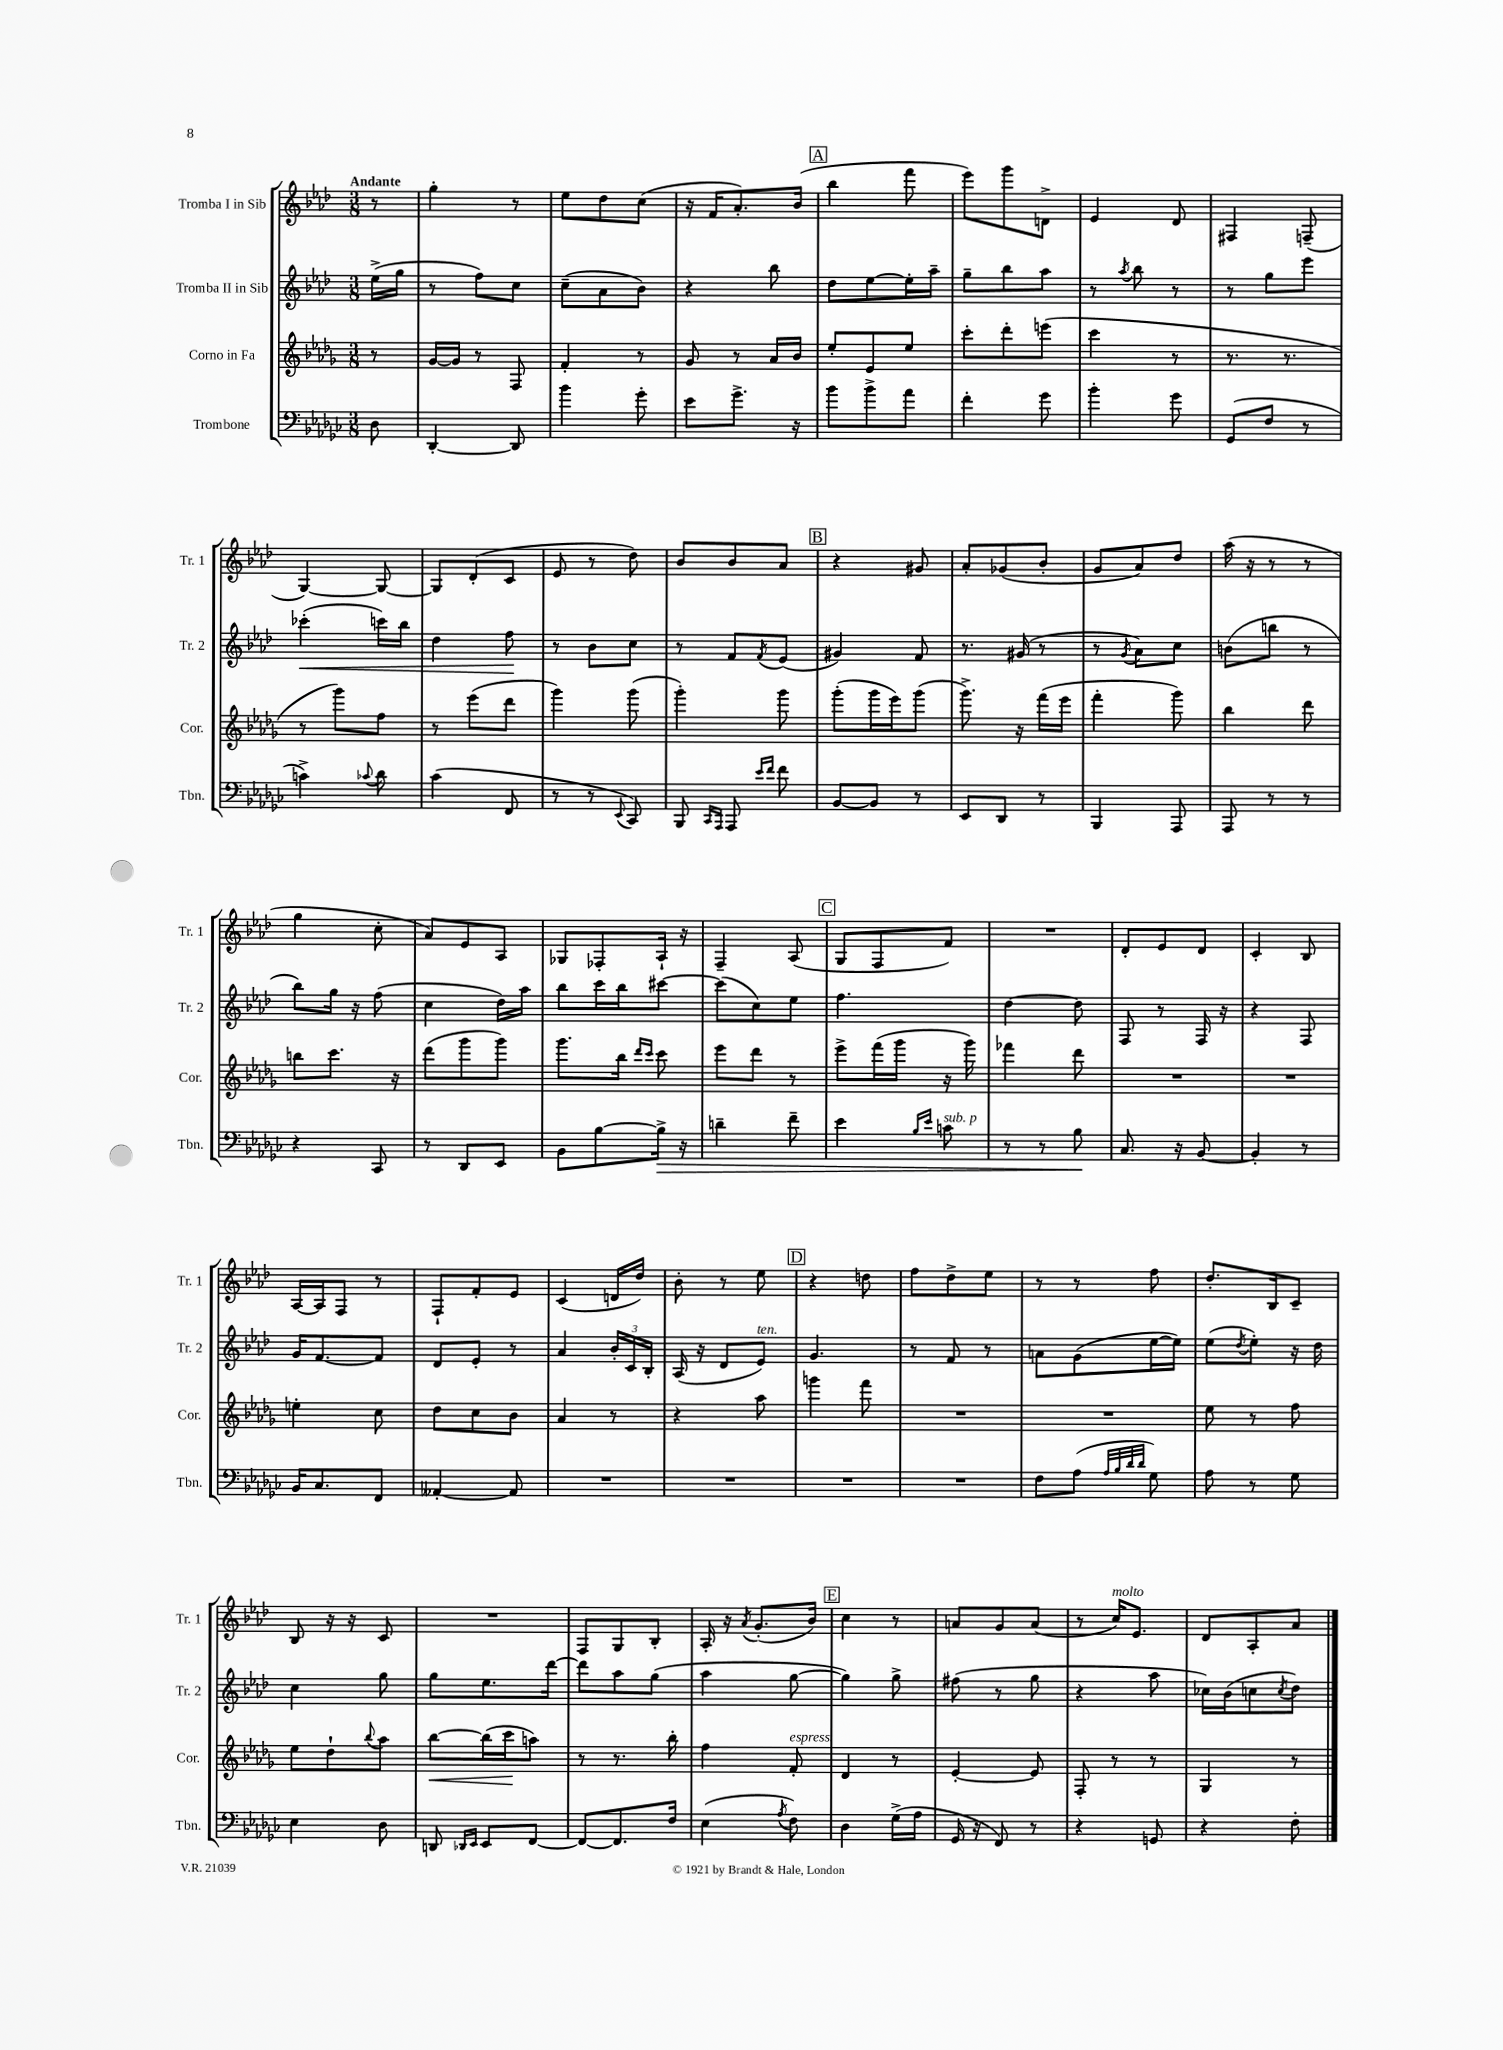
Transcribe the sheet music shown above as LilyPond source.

<<
\new StaffGroup <<
\new Staff = "s0" \with { instrumentName = "Tromba I in Sib" shortInstrumentName = "Tr. 1" } {
    \clef treble \key aes \major \numericTimeSignature \time 3/8 \partial 8 \tempo "Andante"
    r8 |
    g''4-. r8 |
    ees''8 des''8 c''8( |
    r16 f'16 aes'8.-.) bes'16( |
    \mark \markup { \box "A" } bes''4 f'''8 |
    ees'''8) g'''8 d'8-> |
    ees'4 des'8 |
    fis4 f8--( |
    g4~) g8~ |
    g8 des'8-.( c'8 |
    ees'8 r8 des''8) |
    bes'8 bes'8 aes'8 |
    \mark \markup { \box "B" } r4 gis'8 |
    aes'8-. ges'8( bes'8-. |
    g'8 aes'8) des''8 |
    aes''16( r16 r8 r8 |
    g''4 c''8-. |
    aes'8) ees'8 aes8 |
    ges8 fes8-. aes16-! r16 |
    f4-- aes8( |
    \mark \markup { \box "C" } g8 f8 f'8) |
    R4. |
    des'8-. ees'8 des'8 |
    c'4-. bes8 |
    aes16~ aes16 f8 r8 |
    f8-! f'8-. ees'8 |
    c'4( d'16 des''16) |
    bes'8-. r8 ees''8 |
    \mark \markup { \box "D" } r4 d''8 |
    f''8 des''8-> ees''8 |
    r8 r8 f''8 |
    des''8.-. bes16 c'8-- |
    bes8 r16 r16 c'8 |
    R4. |
    f8 g8 bes8-. |
    aes16-. r16 \acciaccatura { aes'8 } g'8.-.( bes'16) |
    \mark \markup { \box "E" } c''4 r8 |
    a'8 g'8 a'8( |
    r8 c''16^\markup { \italic "molto" }) ees'8. |
    des'8 aes8-. aes'8 \bar "|." |
}
\new Staff = "s1" \with { instrumentName = "Tromba II in Sib" shortInstrumentName = "Tr. 2" } {
    \clef treble \key aes \major \numericTimeSignature \time 3/8 \partial 8
    ees''16->( g''16 |
    r8 f''8) c''8 |
    c''8--( aes'8 bes'8) |
    r4 bes''8 |
    \mark \markup { \box "A" } des''8 ees''8~ ees''16-. aes''16-- |
    g''8-- bes''8 aes''8 |
    r8 \acciaccatura { aes''8 } bes''8 r8 |
    r8 g''8 ees'''8 |
    ces'''4-.\<( c'''16) bes''16 |
    des''4 f''8\! |
    r8 bes'8 c''8 |
    r8 f'8 \acciaccatura { f'8 } ees'8( |
    \mark \markup { \box "B" } gis'4) f'8 |
    r8. gis'16( r8 |
    r8 \acciaccatura { g'8 } aes'8) c''8 |
    b'8( b''8 r8 |
    bes''8) g''16 r16 f''8( |
    c''4 des''16) aes''16 |
    bes''8 c'''16 bes''16 cis'''8~ |
    cis'''8( c''8) ees''8 |
    \mark \markup { \box "C" } f''4. |
    des''4~ des''8 |
    f8 r8 f16 r16 |
    r4 f8 |
    g'16 f'8.~ f'8 |
    des'8 ees'8-. r8 |
    aes'4 \tuplet 3/2 { bes'16-. c'16 bes16-. } |
    aes16( r16 des'8 ees'8^\markup { \italic "ten." }) |
    \mark \markup { \box "D" } g'4. |
    r8 f'8 r8 |
    a'8 g'8( ees''16~ ees''16) |
    ees''8( \acciaccatura { des''8 } ees''8-.) r16 des''16 |
    c''4 g''8 |
    g''8 ees''8. des'''16~ |
    des'''8 aes''8 g''8( |
    aes''4 g''8~ |
    \mark \markup { \box "E" } g''4) g''8-> |
    fis''8( r8 g''8 |
    r4 aes''8 |
    ces''16) bes'16( c''8 \acciaccatura { c''8 } des''8) \bar "|." |
}
\new Staff = "s2" \with { instrumentName = "Corno in Fa" shortInstrumentName = "Cor." } {
    \clef treble \key des \major \numericTimeSignature \time 3/8 \partial 8
    r8 |
    ges'16~ ges'16 r8 f8 |
    f'4-. r8 |
    ges'8 r8 aes'16 bes'16 |
    \mark \markup { \box "A" } ees''8-. ees'8 ees''8 |
    c'''8-. des'''8-. e'''8( |
    c'''4 r8 |
    r8. r8. |
    r8 ges'''8) f''8 |
    r8 ees'''8( des'''8 |
    ges'''4) ges'''8( |
    ges'''4-.) ges'''8 |
    \mark \markup { \box "B" } ges'''8-.( ges'''16 ees'''16) ges'''8( |
    ges'''8.->) r16 f'''16( ees'''16 |
    f'''4-. ges'''8) |
    bes''4 des'''8 |
    b''8 c'''8. r16 |
    des'''8( ges'''8 ges'''8) |
    ges'''8. bes''16 \grace { des'''16 c'''16 } c'''8 |
    ees'''8 des'''8 r8 |
    \mark \markup { \box "C" } ees'''8-> f'''16( ges'''16 r16 ges'''16) |
    fes'''4 des'''8 |
    R4. |
    R4. |
    e''4-. c''8 |
    des''8 c''8 bes'8 |
    aes'4 r8 |
    r4 aes''8 |
    \mark \markup { \box "D" } g'''4 f'''8 |
    R4. |
    R4. |
    ees''8 r8 f''8 |
    ees''8 des''8-! \appoggiatura { bes''8 } aes''8 |
    bes''8~\< bes''16( c'''16\! a''8) |
    r8 r8. bes''16-. |
    f''4 f'8-.^\markup { \italic "espress." } |
    \mark \markup { \box "E" } des'4 r8 |
    ees'4~-. ees'8 |
    f8-. r8 r8 |
    ges4 r8 \bar "|." |
}
\new Staff = "s3" \with { instrumentName = "Trombone" shortInstrumentName = "Tbn." } {
    \clef bass \key ges \major \numericTimeSignature \time 3/8 \partial 8
    des8 |
    des,4~-. des,8 |
    bes'4 ges'8-. |
    ees'8 ges'8.-> r16 |
    \mark \markup { \box "A" } bes'8 bes'8-> aes'8 |
    f'4-. ges'8 |
    bes'4-. ges'8 |
    ges,8( f8 r8 |
    c'4->) \appoggiatura { ces'8 } des'8 |
    ces'4( f,8 |
    r8 r8 \appoggiatura { ees,8 } ces,8) |
    bes,,8 \grace { ces,16 aes,,16 } aes,,8 \grace { ees'16 f'16 } f'8 |
    \mark \markup { \box "B" } bes,8~ bes,8 r8 |
    ees,8 des,8 r8 |
    bes,,4 aes,,8 |
    aes,,8 r8 r8 |
    r4 ces,8 |
    r8 des,8 ees,8 |
    bes,8 bes8~ bes16->\> r16 |
    d'4-- f'8-- |
    \mark \markup { \box "C" } ees'4 \grace { bes16 ees'16 } c'8^\markup { \italic "sub. p" } |
    r8 r8 bes8\! |
    ces8. r16 bes,8~ |
    bes,4-. r8 |
    bes,16 ces8. f,8 |
    aeses,4~-. aeses,8 |
    R4. |
    R4. |
    \mark \markup { \box "D" } R4. |
    R4. |
    f8 aes8( \grace { aes32 bes32 des'32 des'32 } ges8) |
    aes8 r8 ges8 |
    ees4 des8 |
    d,8 \grace { des,16 ees,16 } ees,8 f,8~ |
    f,8~ f,8. f16 |
    ees4( \acciaccatura { aes8 } f8) |
    \mark \markup { \box "E" } des4 ges16->( aes16 |
    ges,16 r16 f,8) r8 |
    r4 g,8 |
    r4 f8-. \bar "|." |
}
>>
>>
\layout { \context { \Score \remove "Bar_number_engraver" } }
